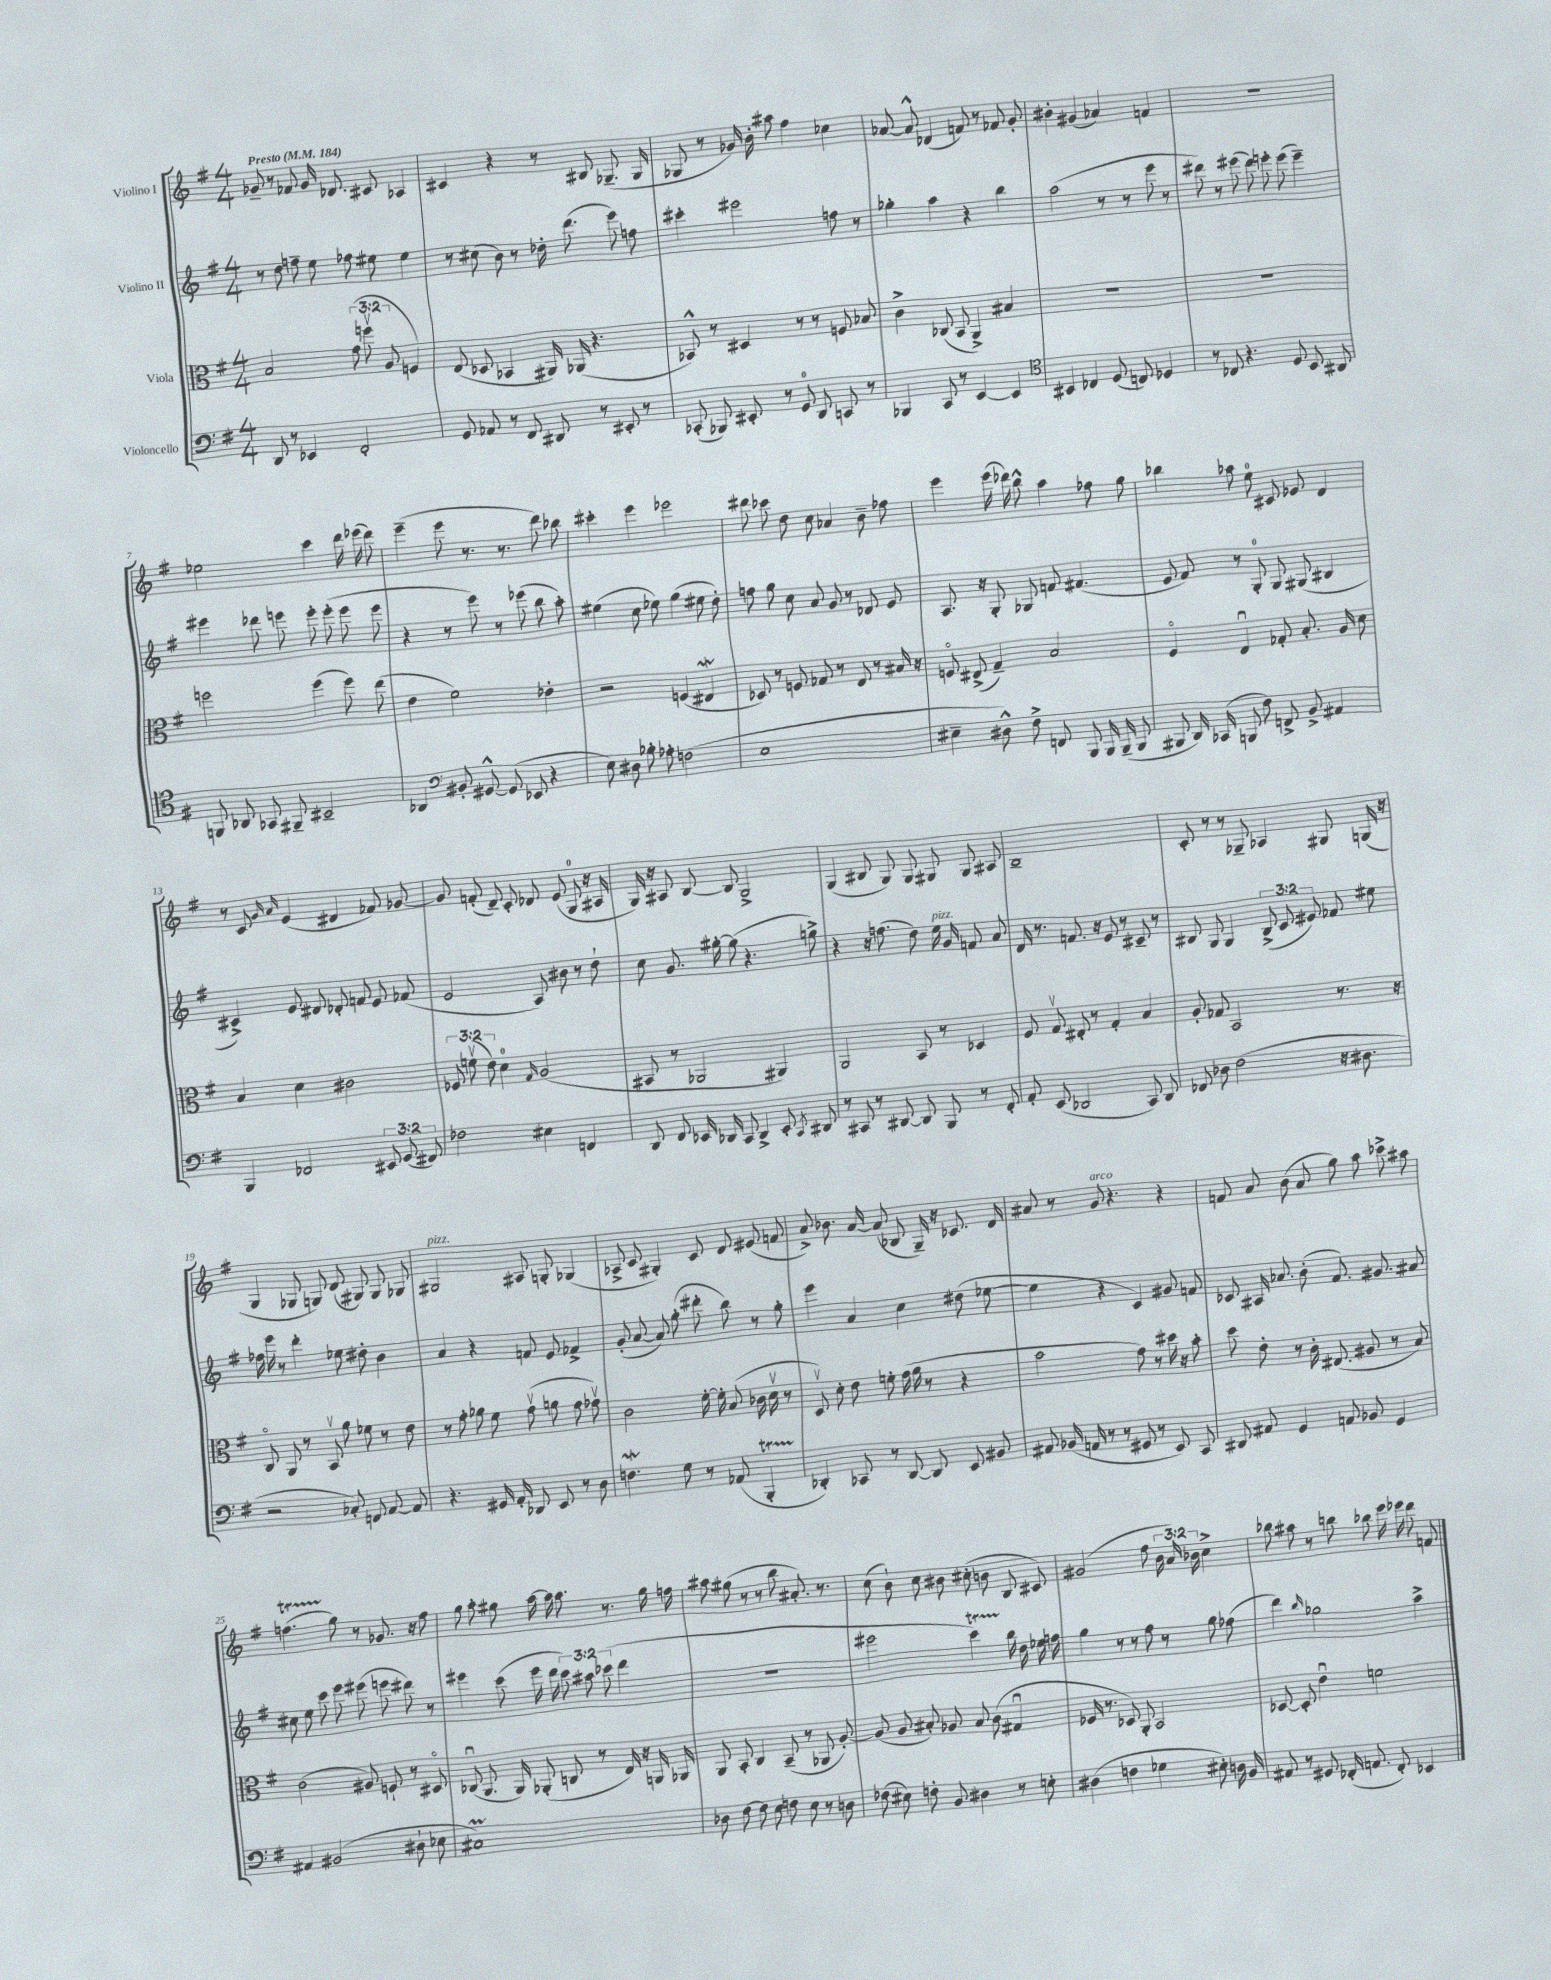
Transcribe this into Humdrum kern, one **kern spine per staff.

**kern	**kern	**kern	**kern
*part4	*part3	*part2	*part1
*staff4	*staff3	*staff2	*staff1
*I"Violoncello	*I"Viola	*I"Violino II	*I"Violino I
*clefF4	*clefC3	*clefG2	*clefG2
*k[f#]	*k[f#]	*k[f#]	*k[f#]
*M4/4	*M4/4	*M4/4	*M4/4
*MM184	*MM184	*MM184	*MM184
=1	=1	=1	=1
!	!	!	!LO:TX:a:B:t=Presto
8DD/	2B/	8r	8g-X~/
8r	.	8dd\	8r
4EE-X/	.	8ffn~\	8f-X/
.	.	8ee\	16g-/
.	.	.	8.d-X/
2FF#'/	(12g\	8ff-X\	.
.	12ffnv\	.	.
.	.	8ee#X\	8c#X/
.	12A/	.	.
.	4Fn/)	4ee#\	4A-X/
=2	=2	=2	=2
8GG/	(8E/	8r	4c#X/
8AA-X/	8D-X/	(8cc#X\	.
8r	4BB-X/	8b\)	4r
8FF#/	.	8r	.
8DD#X/	16AA#X/)	16dd-X'\	8r
.	(16AA-X/	(8.ddd\	.
8r	4.r	.	8B#X/
8EE#X'/	.	8eee\)	(8.G-X~/
8r	.	8ffn\	.
.	.	.	16G-/
=3	=3	=3	=3
(8CC-X'/	8BB-X^^/)	4ccc#X'\	8G-X/
8BBB-X/)	8r	.	8r
8EE#X'/	4D#X/	2eee#X\	16g-X/)
.	.	.	16b'\
8r	.	.	8aa#X\
8GG/	8r	.	4ff#\
8DD/	8r	.	.
8CCn/	8Fn/	8ffn\	4cc-X\
8r	8B-X/	8r	.
=4	=4	=4	=4
4BBB-X/	4c^\	4gg-X'\	[8a-X/
.	.	.	8a-^^/]
8CC/	(8C-X/	4aa\	(4d-X/
8r	8BB/	.	.
[4EE/	4AA^/)	4r	8fn/)
.	.	.	8r
4EE/]	4B#X/	4bb\	8f-X/
.	.	.	8g'/
=5	=5	=5	=5
*clefC4	*	*	*
4BB#X/	1r	(2aa\	4b#X'\
4C-X/	.	.	(4g#X/
(8D/	.	8r	4a-X/)
8Cn/)	.	8r	.
4D-X/	.	8eee\	4fn/
.	.	8r	.
=6	=6	=6	=6
8r	1r	8ddd#X\)	1r
8C-X/	.	8r	.
4.r	.	(8eee#X\	.
.	.	8ddd#\)	.
.	.	8eeen'\	.
8D/	.	(8eee\	.
8BB/	.	4eee~\)	.
8AA#X/	.	.	.
!!LO:LB:g=z
=7	=7	=7	=7
8FFn/	2ffn\	4eee#X\	2ee-X\
8AA-X/	.	.	.
8GG-X/	.	8ddd-X\	.
8FF#X~/	.	8eeen\	.
2BB#X~/	(4ff\	8eee'\	4ccc\
.	.	(8eee'\	.
.	8ff\)	8eee\	16ddd\
.	.	.	(16eee-X\
.	(8ee\	8eee\	8ddd\)
=8	=8	=8	=8
4AA-X/	4e\	4r	(4eee~\
*clefF4	*	*	*
8BB#X'/	2f#\)	8r	8eee\
[8GG#X^^/	.	8eee\)	8.r
(8GG#/]	.	8r	.
.	.	.	8.r
8EE-X/	.	(8eee-X\	.
4r	4e-X'\	8bb\	8ddd\)
.	.	8aa'\)	8bb-X\
=9	=9	=9	=9
8E\)	2r	(4ee#X\	4ccc#X'\
8D#X\	.	.	.
8B-X'\	.	8cc\	4eee\
8A-X'\	.	8ee-X\)	.
(2Fn\	(4Fn/	(4gg\	2eee-X\
.	4E#XW/	8ee#X\	.
.	.	8dd'\)	.
=10	=10	=10	=10
1E	8D-X/)	8ffn\	8ddd#X\
.	8r	8gg\	8ccc-X\
.	8Fn/	8cc\	8dd\
.	8G-X/	8a/	8cc\
.	8r	8g/	4a-X/
.	8E/	8r	.
.	8r	8d-X/	8b~\
.	16B#X/	8e/	8ff-X\
.	16r	.	.
=11	=11	=11	=11
4E#X~\	8Fn/	8.A/	4eee\
.	(8E#X^/	.	.
.	.	16r	.
8D#X^^\)	4G~/)	8G'/	(16eee\
.	.	.	16ddd-X\)
8F#^\	.	8G-X/	8bb^^\
8FFn/	2B/	8fn/	4aa\
8BBB/	.	(4.f#X/	.
16BBB/	.	.	8ff-X\
(16BBB~/	.	.	.
8BBB/	.	.	8gg\
=12	=12	=12	=12
8BBB#X/	4F#/	8e/	4bb-X\
16DD/)	.	8f#/)	.
(16CC-X/	.	.	.
8BBBn/	4Eu/	8r	8aa-X\
8F#\)	.	8G'/	8ee\
8FFn^/	8G-X'/	8G/	8c#X/
8BB^/	8.B'/	(8G#X/	8e-X/
4AA#X/	.	4B#X/	4d/
.	16A/	.	.
.	8d\	.	.
!!LO:LB:g=z
=13	=13	=13	=13
4BBB/	4B/	4c#X^/)	8r
.	.	.	8c/
.	.	.	16qqg/
.	.	.	16qqa/
2FF-X/	4d\	8e/	(4e/
.	.	8d#X/	.
.	2c#X\	8d-X'/	4d#X/
.	.	8fn/	.
12EE#X/	.	8e/	8f-X/)
(12GG/	.	.	.
.	.	(8f-X/	[8g-X/
12FF#X/)	.	.	.
=14	=14	=14	=14
2F-X\	12F-X/	2e/	8g-/]
.	(12fnv\	.	.
.	.	.	(8fn'/
.	12e\)	.	.
.	4d\	.	8d~/)
.	.	.	8c'/
.	16qqG/	.	.
4E#X\	(2A/	8A/)	8d-X/
.	.	8b#X\	(8e/
4FFn/	.	8r	8G/
.	.	8dd`\	16r
.	.	.	16A#X/
=15	=15	=15	=15
8DD/	8BB#X/	8cc\	16G/)
.	.	.	16r
8FF#/	8r	8.g/	8A#X/
16EE-X/	2AA-X/	.	[8B/
16DD-X/	.	[16gg#X'\	.
8CC/	.	(8gg#\]	8B/]
4DD-^/	.	4.r	2G^/
8EE-'/	4AA#X/)	.	.
8qCC/	.	.	.
8DD#X/	.	8ggn^\)	.
=16	=16	=16	=16
8r	2AA/	4r	(4G/
8CC#X/	.	.	.
8r	.	16r	8B#X/
.	.	(8.ffn\	.
[8DD#X/	.	.	8G/)
8DD#/]	8BB/	8dd\)	8G/
!	!	!LO:TX:a:i:t=pizz.	!
8BBB/	8r	16ee\	8G#X/
.	.	16g/	.
8r	4D-X/	8fn/	8G#/
8FF#'/	.	8a/	8A#X/
=17	=17	=17	=17
8AA'/	8F#/	16d/	1B~
.	.	8.r	.
(8EE/	8Gv/	.	.
2DD-X/	8E#X'/	8.fn/	.
.	8r	.	.
.	.	16r	.
.	4G'/	8e/	.
.	.	8r	.
8CC/)	4B/	8c#X~/	.
8DD-/	.	8r	.
=18	=18	=18	=18
8FF-X/	8A'/	8B#X/	8c'/
8D-X\	8G-X/	8G/	8r
(2F#\	2BB/	4G/	8r
.	.	.	8G-X~/
.	.	(12B#^/	4A-X/
.	.	12c/	.
.	.	12e#X/)	.
16r	8.r	8f-X/	8G#X/
8.D#X\	.	.	.
.	.	8ee#X\	(16Gn/
.	16r	.	16r
!!LO:LB:g=z
=19	=19	=19	=19
2r	8C/	16ff-X\	4G/
.	.	16eee\	.
.	8AA/	8r	.
.	8r	4ddd'\	8G-X/
.	8BBv/	.	8Gn/)
8C-X'/)	8a\	8ee-X\	(8d/
8FFn/	8f-X\	8dd#X'\	8G#X/)
[8AA/	8r	4b\	8G#/
8AA/]	8e\	.	8G-X/
=20	=20	=20	=20
!	!	!	!LO:TX:a:i:t=pizz.
4.r	8r	4a/	2G#X/
.	8g'\	.	.
.	8a-X\	4r	.
16GG#X/	8f#\	.	.
16AA'/	.	.	.
8DD-X/	(8gv\	8fn/	8A#X/
8EE/	8an\	8e/	8Gn'/
8r	8g\	4f-X^/	(4G-X/
8D\	8g-Xv\)	.	.
=21	=21	=21	=21
4.Fnw\	2c\	(8g'/	8A-X^/
.	.	[8a/	8c/
.	.	8a/])	4G#X'/)
8G\	.	(8gg'\	.
8r	[16f#'\	8ddd#X'\	8c/
.	16f#'\]	.	.
(8AA-X/	(8B/	8bb\)	8d/
4BBBt'/	16c-X\	8r	(8e#X/
.	16dv\	.	.
.	8r	8gg'\	8fn/
=22	=22	=22	=22
4DD-X'/)	8Dv/)	4eee\	8a^/)
.	8d'\	.	8.b-X\
8CC-X/	8e\	4a/	.
.	.	.	[16a/
8r	8fn'\	.	(8a/]
[8DD-/	(16g\	4cc\	8B-X/
.	16a\	.	.
8DD-/]	8r	.	16G~/)
.	.	.	16r
8EE/	4r	(8dd#X\	8.c-X/
8BB#X/	.	[8ee-X\	.
.	.	.	16d/
=23	=23	=23	=23
8AA#X/	2b\	4ee-\]	8a#X/
(16BB-X/	.	.	8r
16AAn/	.	.	.
!	!	!	!LO:TX:a:i:t=arco
8r	.	4r	8g/
8r	.	.	4.r
8GG#X/	8g\)	4c/)	.
8r	8r	.	.
8EE/)	16dd#X\	8g#X/	4r
.	16r	.	.
8CC/	8b'\	8fn/	.
=24	=24	=24	=24
8DD#X/	8dd\	8c-X/	8fn/
8AA#X/	8e'\	16A#X/	8a/
.	.	8.a-X/	.
4GG/	8r	.	(8b\
.	16c'\	(8b'\	8a/
.	(8.E#X/	.	.
8AAn/	.	8.f#/)	8gg\)
8BB-X/	8A#X/	.	8aa\
.	.	8.g#X/	.
4GG/	8r	.	8ccc-X^\
.	8B/)	8a#X/	8aa#X\
!!LO:LB:g=z
=25	=25	=25	=25
4AA#X/	(2c\	8cc#X\	(4.ffnT\
.	.	8ee\	.
(2BB#X/	.	8ccc\	.
.	.	8eee\	8gg\)
.	8A#X/)	(8eee#X\	8r
.	8Fn`/	8eeen\	8.g-X/
8D#X`\	8r	8ddd#X\)	.
.	.	.	16r
8E-X\	8D#X/	8r	8ff\
=26	=26	=26	=26
1C#Xm)	(8C-Xu/	4eee#X\	8gg\
.	8.AA/	.	8aa'\
.	.	(8ccc\	8gg#X\
.	16AA/)	.	.
.	(8AA-X'/	16eee#\	[16aa\
.	.	16ddd\	16aa\]
.	8Cn/	12ccc\)	8.aa\
.	.	12aa#X\	.
.	8r	.	.
.	.	(12ccc-X\	.
.	.	.	8.r
.	16E/)	4ddd\	.
.	16r	.	.
.	16AAn/	.	16gg#\
.	16AA-X/	.	16ffn\
=27	=27	=27	=27
8D-X\	8AA/	1r	8aa#X\
[8F#\	8BB'/	.	(8gg#X\
8F#\]	4C/	.	8r
8E\	.	.	8r
8Fn\	(8BB~/	.	8bb\
8E\	8r	.	8.a#X'/)
8r	8AA-X/	.	.
.	.	.	8.r
8Dn\	[8A'/)	.	.
=28	=28	=28	=28
(8F-X\	(8A/]	2eee#X\	(8cc\
8E#X\)	8A/	.	8b`\)
8Fn'\	8B#X'/)	.	8cc\
8BB/	8A-X/	.	8b#X\
4D#X\	8B#/	4cccT\)	(8cc#X'\
.	(8c\	.	8bn\
8r	4G#Xu/	16bb\	8B/
.	.	16dd\	.
8En'\	.	16ee-X\	8c#X/)
.	.	16ffn\	.
=29	=29	=29	=29
(4D#X\	16F-X/	4gg\	(2g#X/
.	8.r	.	.
4Fn\	8D-X/)	8r	.
.	8AA'/	8r	.
4G-X\	2BB/	8ff#\	8ff#\
.	.	8r	24b\
.	.	.	24a/)
.	.	.	24b-X\
8E#X'\)	.	8gg\	4cc^\
16Dn\	.	(8ff-X\	.
16BB/	.	.	.
=30	=30	=30	=30
8AA#X/	[8D-X/	4ddd\)	8bb-X\
8r	8D-'/]	.	8aa#X\
.	.	16qqbb/	.
8GG#X/	4eu\	2gg-X\	8r
(16FF-X'/	.	.	8bbn\
8.AAn/	.	.	.
.	2fn\	.	8bb-X\
8FF-'/)	.	.	16eee\
.	.	.	16eee-X\
4EE-X/	.	4aa^\	8ddd\
.	.	.	8fn/
==	==	==	==
*-	*-	*-	*-
